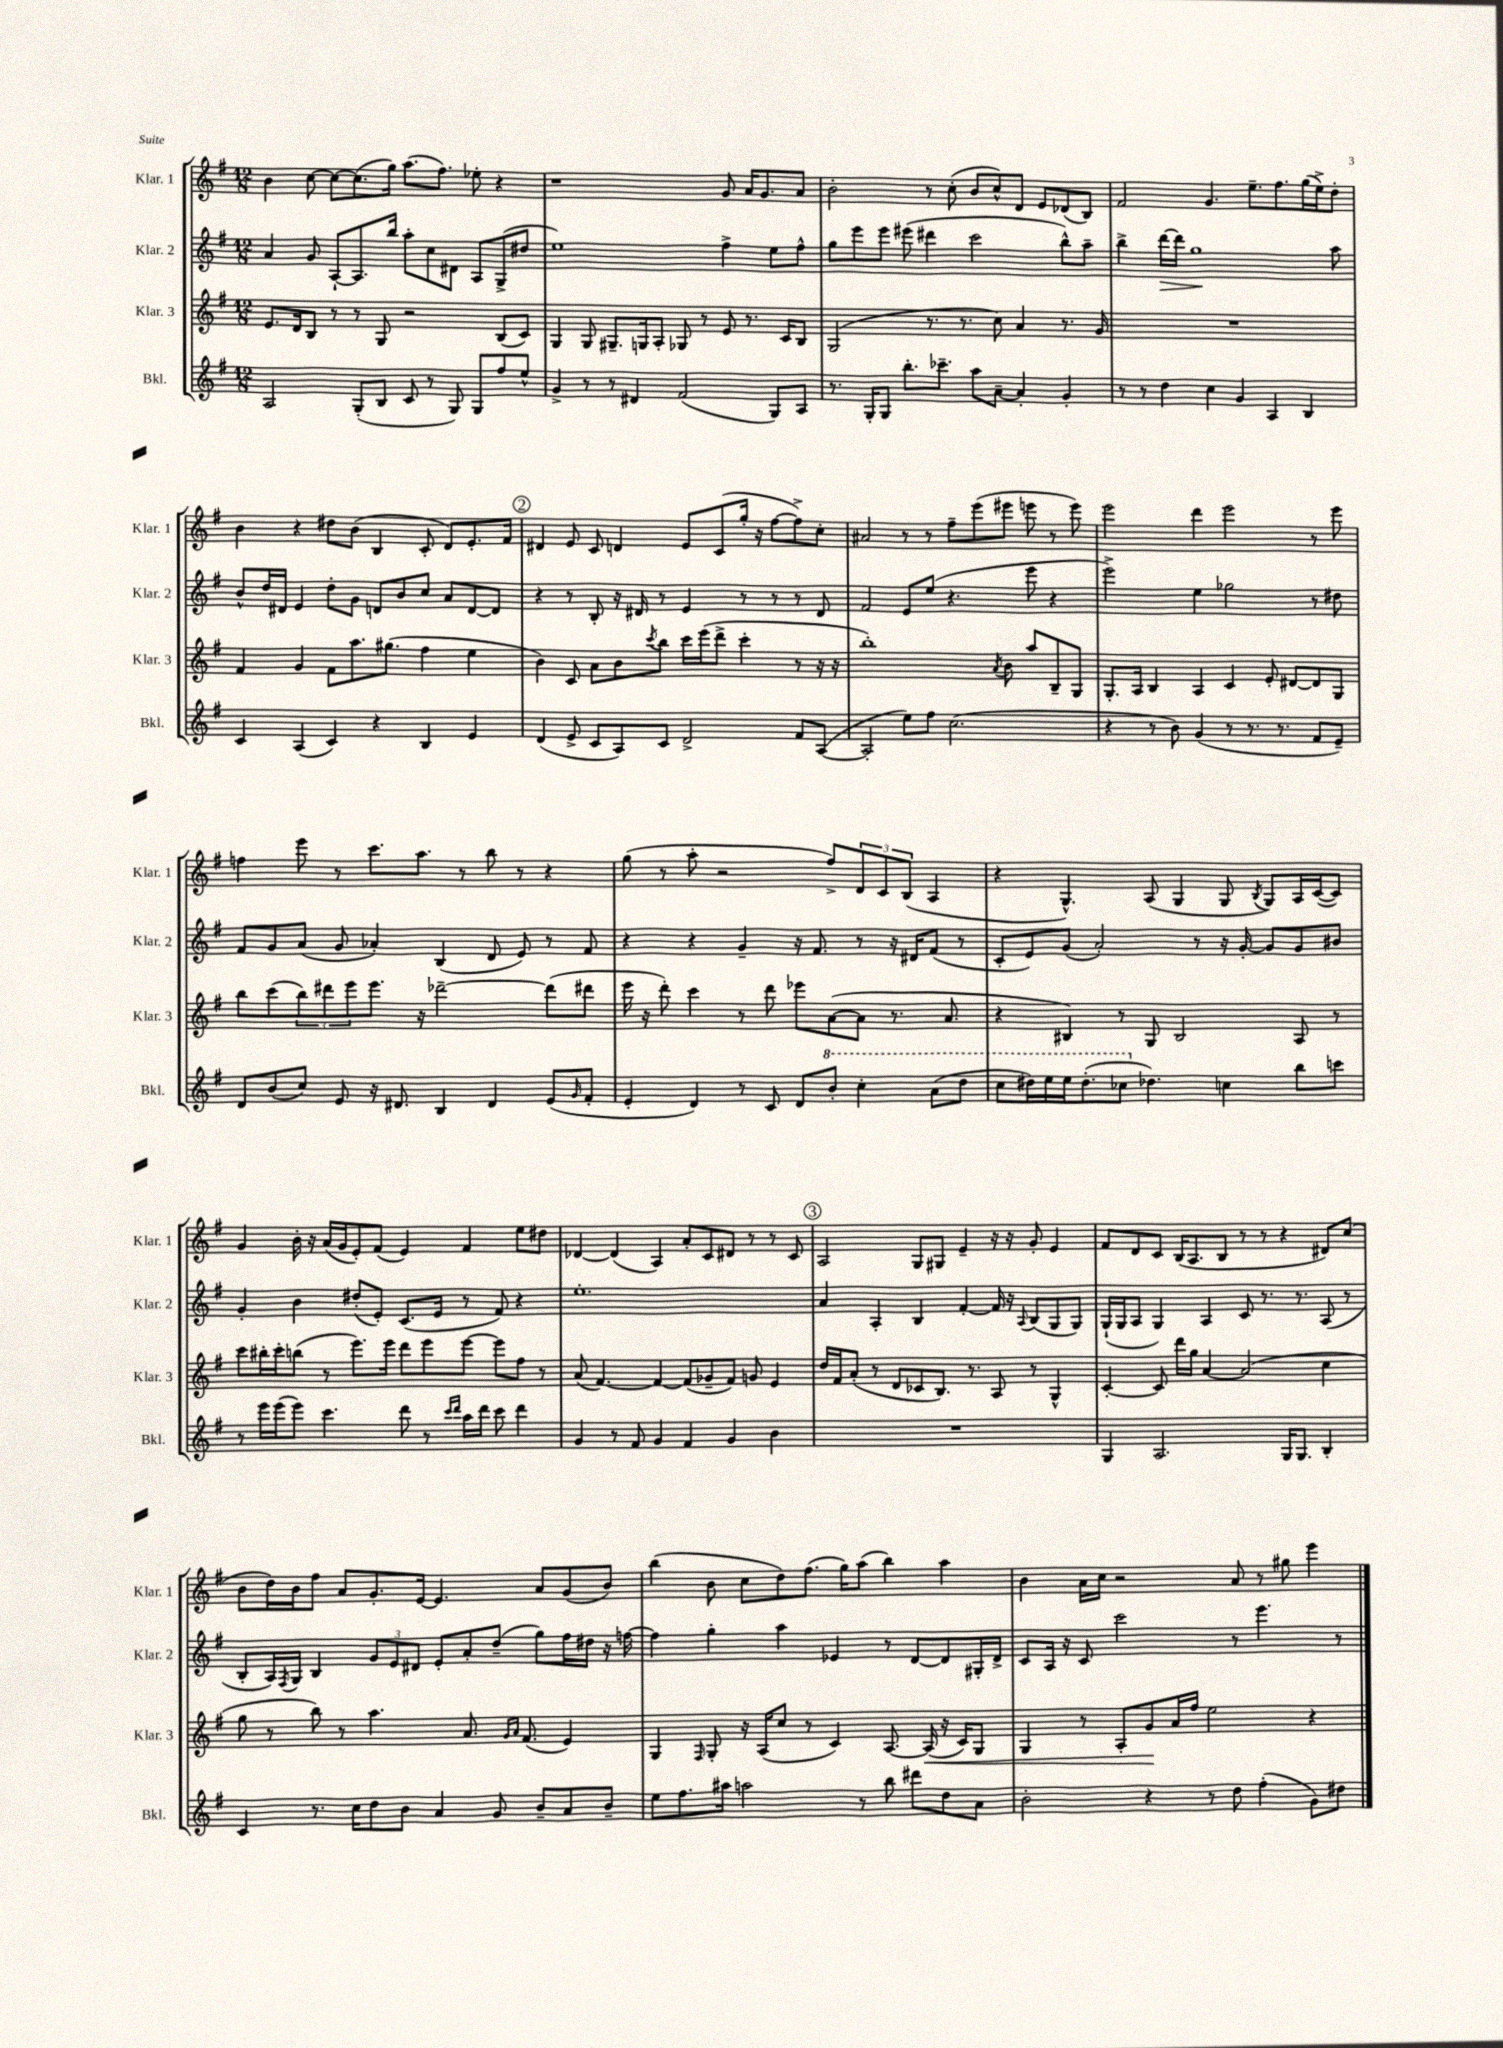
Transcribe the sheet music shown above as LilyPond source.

<<
\new StaffGroup <<
\new Staff = "s0" \with { instrumentName = "Klar. 1" shortInstrumentName = "Klar. 1" } {
    \clef treble \key g \major \numericTimeSignature \time 12/8
    b'4 c''8~ c''8~ c''8.( g''16) a''8.( fis''8.) ees''8-. r4 |
    r1 g'8 a'16 g'8. a'8 |
    b'2-. r8 c''8-.( b'8 c''8-^) d'8 e'8 des'8( b8) |
    fis'2 g'4. e''8.-- fis''8. g''16( e''16->) d''8-. |
    b'4 r4 dis''8 b'8( b4 c'8-. d'8) e'8.-. fis'16 |
    \mark \markup { \circle "2" } dis'4 e'8 c'8 d'4 e'8 c'8( g''16-. r16 fis''8~ fis''8->) c''8-. |
    ais'2 r8 r8 fis''8-- e'''8( eis'''8 e'''8 r8 e'''8) |
    e'''2 d'''4 e'''2 r8 e'''8 |
    f''4 e'''8 r8 c'''8. a''8. r8 b''8 r8 r4 |
    g''8( r8 a''8-. r2 fis''8->) \tuplet 3/2 { d'8 c'8 b8( } a4 |
    r4 g4.-^) a8( g4 g8 \acciaccatura { b8 } g8) a16 c'16~( c'8) |
    g'4 b'16-. r16 a'16( g'16 e'8-.) fis'8( e'4) fis'4 e''8 dis''8 |
    des'4~ des'4( a4) a'8-. c'8 dis'8 r8 r8 c'8 |
    \mark \markup { \circle "3" } a2 g8 gis8 e'4-- r16 r16 g'8-. e'4 |
    fis'8 d'8 c'8 b16( a8. b8 r8 r8 r4 dis'8) c''8( |
    b'8 d''16) b'16 fis''8 a'8 g'8.-. e'16~ e'4. a'8 g'8( b'8) |
    b''4( b'8 c''8 d''8) fis''8.( g''16) a''8( b''4) a''4 |
    b'4 a'16 c''16 r2 a'8 r8 gis''8 e'''4 \bar "|." |
}
\new Staff = "s1" \with { instrumentName = "Klar. 2" shortInstrumentName = "Klar. 2" } {
    \clef treble \key g \major \numericTimeSignature \time 12/8
    a'4 g'8 a8~-! a8. b''16 a''8-. c''8 dis'8 a8 g8->( dis''8 |
    e''1) fis''4-> e''8 fis''8-^ |
    g''8 e'''8 e'''8 eis'''8( dis'''4 c'''2 b''8-^) a''8-- |
    b''4-> d'''16~\> d'''16 g''1\! a''8 |
    b'8-^ d''16 dis'16 e'4 d''8-. g'8 d'8 b'8 c''8 a'8 d'8~ d'8 |
    \mark \markup { \circle "2" } r4 r8 b8-. r16 dis'16 r8 e'4 r8 r8 r8 dis'8 |
    fis'2 e'8 e''8( r4. e'''8 r4 |
    e'''2->) e''4 ges''2 r8 dis''8 |
    fis'8 g'8 a'8( g'8 aes'4-.) b4( d'8 e'8) r8 fis'8 |
    r4 r4 g'4-- r16 fis'8. r8 r16 dis'16 fis'8( r8 |
    c'8-. e'8) g'8( a'2-.) r8 r16 g'16~-. g'8 g'8 bis'8 |
    g'4-. b'4 dis''8-.( e'8-.) c'8.( e'16 r8 fis'8) r4 |
    e''1.-. |
    \mark \markup { \circle "3" } a'4 a4-. b4 fis'4~-. fis'16 r16 \appoggiatura { a8 } b8( g8 g8) |
    g16-!( g16 a8 g4) a4 c'8 r8. r8. a8( r8 |
    b8-. a16) \acciaccatura { fis8 } g16 b4 \tuplet 3/2 { g'8 e'8 dis'8 } e'8-. a'8-. d''8--( g''8) fis''16 dis''16 r16 f''16~ |
    f''4 g''4-. a''4 ees'4 r8 d'8~ d'8 gis16-. d'16-> |
    c'8 a16 r16 c'8 c'''2 r8 e'''4. r8 \bar "|." |
}
\new Staff = "s2" \with { instrumentName = "Klar. 3" shortInstrumentName = "Klar. 3" } {
    \clef treble \key g \major \numericTimeSignature \time 12/8
    e'8. d'16 b8 r8 r8 g8 r2 b8( c'8) |
    g4 g8 gis8.-- g16 a8-. ges8 r8 e'8 r8. c'16 b8 |
    g2( r8. r8. c''8) a'4 r8. g'16 |
    R1. |
    fis'4 g'4 fis'8 a''8. gis''8.( fis''4 e''4 |
    \mark \markup { \circle "2" } b'4) c'8 a'8 b'8 \acciaccatura { c'''8 } b''8 c'''16 e'''16( d'''8-> c'''4-. r8 r16 r16 |
    b''1-.) \acciaccatura { a'8 } b'8 a''8 b8-- g8 |
    g8.-. a16 b4 a4 c'4 e'8-. dis'8~ dis'8 g8 |
    b''8 c'''8( \tuplet 3/2 { b''8) dis'''8 e'''8 } e'''8. r16 des'''2~-- des'''8( dis'''8 |
    e'''16 r16 d'''8-.) c'''4 r8 d'''8 ees'''8 a'8~( a'8 r8. a'8. |
    r4 bis4) r8 g8 bis2 a8 r8 |
    c'''8 bis''16-. c'''16-. b''8( r8 e'''8.) e'''16 d'''8 e'''8 e'''8~ e'''8 fis''8 r8 |
    a'8( fis'4.~) fis'4~ fis'8( ges'8-- fis'8) g'8 e'4 |
    \mark \markup { \circle "3" } d''16 fis'16 a'8-.( r8 d'8 ces'8 b8.) r8. a8 r8 g4-^ |
    c'4~-. c'8 d'''16 g''16 a'4~ a'2( c''4 |
    g''8 r8 b''8) r8 a''4. a'8. \grace { g'16 a'16 } fis'8.( e'4) |
    g4 \grace { fis16 } g8-. r16 a16( c''8 r8 c'4) a8.~ a16\<( r16 c'16) g8 |
    g4 r8 a8-. g'8\! a'16 fis''16 e''2 r4 \bar "|." |
}
\new Staff = "s3" \with { instrumentName = "Bkl." shortInstrumentName = "Bkl." } {
    \clef treble \key g \major \numericTimeSignature \time 12/8
    a2 g8-.( b8 c'8 r8 g8) g8 fis''8 e''8-^ |
    g'4-> r8 r8 dis'4 fis'2( g8) a8 |
    r8. g16-. g8 b''8.-. ces'''8.-- a''8 a'8~-- a'4-. g'4-. |
    r8 r8 d''4 c''4 g'4 a4 b4 |
    c'4 a4( c'4) r4 b4 e'4 |
    \mark \markup { \circle "2" } d'4( e'8-> c'8 a8) c'8 d'2-> fis'8 a8~( |
    a2-. e''8) fis''8 c''2.( |
    r4 r8 b'8) g'4( r8 r8. r8. fis'8 e'8--) |
    d'8 b'8( c''8) e'8 r16 dis'8. b4 dis'4 e'8( \grace { g'16 } fis'8-. |
    e'4-. d'4) r8 c'8 d'8 \ottava #1 b''8-. c'''4-. a''8( d'''8 |
    c'''8 dis'''16) e'''16 e'''16 dis'''8.-.( ces'''8 \ottava #0 des''4.) c''!4 b''8 c'''8 |
    r8 e'''16 e'''16( e'''8) c'''4. d'''8 r8 \grace { c'''16 d'''16 } a''16 d'''16 c'''8 d'''4 |
    g'4 r8 fis'8 g'4 fis'4 g'4 b'4 |
    \mark \markup { \circle "3" } R1. |
    g4 a2. g16 g8. b4-. |
    c'4 r8. c''16 d''8 b'8 a'4 g'8 b'8-- a'8 b'8-- |
    e''8 fis''8. ais''16 a''2 r8 b''8 dis'''8 d''8 a'8 |
    b'2-. r4 r8 d''8 fis''4-.( g'8) dis''8 \bar "|." |
}
>>
>>
\layout { \context { \Score \remove "Bar_number_engraver" } }
